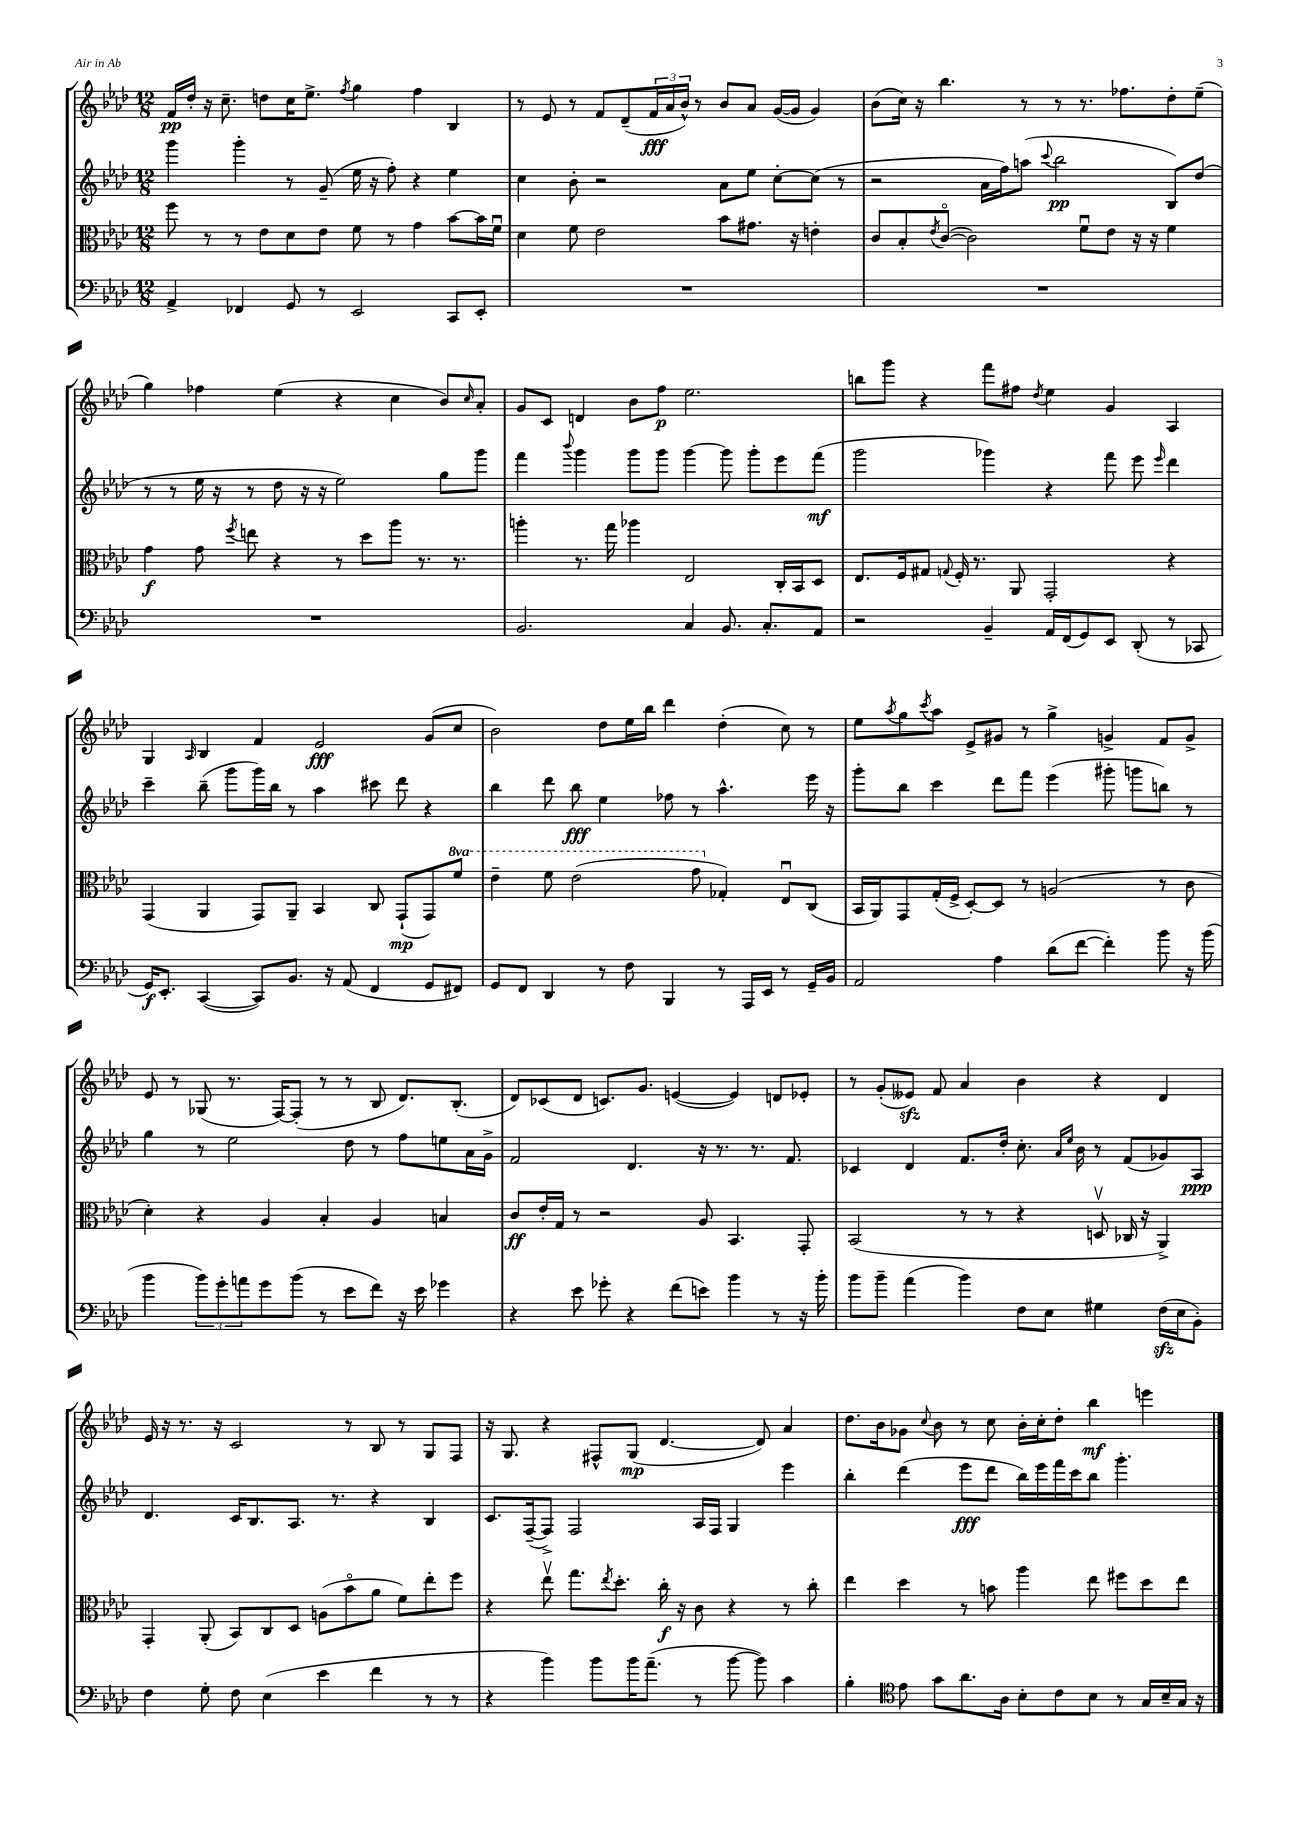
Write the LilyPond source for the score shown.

<<
\new StaffGroup <<
\new Staff = "s0" {
    \clef treble \key aes \major \numericTimeSignature \time 12/8
    f'16\pp des''16-. r16 c''8.-- d''8 c''16 ees''8.-> \acciaccatura { f''8 } g''4 f''4 bes4 |
    r8 ees'8 r8 f'8 des'8--( \tuplet 3/2 { f'16\fff aes'16 bes'16-^) } r8 bes'8 aes'8 g'16~( g'16 g'4) |
    bes'8( c''16) r16 bes''4. r8 r8 r8. fes''8. des''8-. ees''8--( |
    g''4) fes''4 ees''4( r4 c''4 bes'8) \grace { c''16 } aes'8-. |
    g'8 c'8 d'4 bes'8 f''8\p ees''2. |
    b''8 g'''8 r4 f'''8 fis''8 \acciaccatura { des''8 } ees''4 g'4 aes4 |
    g4 \grace { aes16 } bes4 f'4 ees'2\fff g'8( c''8 |
    bes'2) des''8 ees''16 bes''16 des'''4 des''4-.( c''8) r8 |
    ees''8 \acciaccatura { aes''8 } g''8 \acciaccatura { c'''8 } aes''8 ees'8-> gis'8 r8 g''4-> g'4-> f'8 g'8-> |
    ees'8 r8 ges8( r8. f16~) f8-.( r8 r8 bes8 des'8.) bes8.-.( |
    des'8) ces'8( des'8 c'8.) g'8. e'4~( e'4) d'8 ees'8-. |
    r8 g'8-.( eeses'8\sfz) f'8 aes'4 bes'4 r4 des'4 |
    ees'16 r16 r8. r16 c'2 r8 bes8 r8 g8 f8 |
    r16 g8. r4 fis8-^ g8\mp( des'4.~ des'8) aes'4 |
    des''8. bes'16 ges'8 \appoggiatura { c''8 } bes'8 r8 c''8 bes'16-. c''16-. des''8-. bes''4\mf e'''4 \bar "|." |
}
\new Staff = "s1" {
    \clef treble \key aes \major \numericTimeSignature \time 12/8
    g'''4 g'''4-. r8 g'8--( ees''16 r16 f''8-.) r4 ees''4 |
    c''4 bes'8-. r2 aes'8 ees''8 c''8~-. c''8( r8 |
    r2 aes'16 f''16) a''8( \appoggiatura { c'''8 } bes''2\pp bes8) des''8( |
    r8 r8 ees''16 r16 r8 des''8 r16 r16 ees''2) g''8 g'''8 |
    f'''4 \appoggiatura { bes'''8 } g'''4 g'''8 g'''8 g'''4~ g'''8 g'''8-. ees'''8 f'''8\mf( |
    g'''2 ges'''4) r4 f'''8 ees'''8 \grace { ees'''16 } des'''4 |
    c'''4-- bes''8--( g'''8 g'''16) bes''16 r8 aes''4 cis'''8 des'''8 r4 |
    bes''4 des'''8 bes''8\fff ees''4 fes''8 r8 aes''4.-^ ees'''16 r16 |
    g'''8-. bes''8 c'''4 des'''8 f'''8 ees'''4( gis'''8-. g'''8 b''8) r8 |
    g''4 r8 ees''2 des''8 r8 f''8 e''8 aes'16 g'16-> |
    f'2 des'4. r16 r8. r8. f'8. |
    ces'4 des'4 f'8. des''16-. c''8.-. \grace { aes'16 ees''16 } bes'16 r8 f'8( ges'8) aes8\ppp |
    des'4. c'16 bes8. aes8. r8. r4 bes4 |
    c'8. f16~--( f8->) f2 aes16 f16 g4 ees'''4 |
    bes''4-. des'''4( ees'''8\fff des'''8 bes''16) ees'''16 f'''16 c'''16 bes''8 g'''4.-. \bar "|." |
}
\new Staff = "s2" {
    \clef alto \key aes \major \numericTimeSignature \time 12/8 \set Staff.ottavationMarkups = #ottavation-simple-ordinals
    f''8 r8 r8 ees'8 des'8 ees'8 f'8 r8 g'4 bes'8~ bes'16 f'16\downbow |
    des'4 f'8 ees'2 bes'8 gis'8. r16 e'4-. |
    c'8 bes8-. \acciaccatura { ees'8 } c'8~\flageolet( c'2) f'8\downbow ees'8 r16 r16 f'4 |
    g'4\f g'8 \acciaccatura { f''8 } e''8 r4 r8 des''8 aes''8 r8. r8. |
    a''4-. r8. g''16 aes''4 ees2 c16-. bes,16 des8 |
    ees8. f16 gis8 \appoggiatura { g8 } f16-. r8. aes,8 g,2-. r4 |
    g,4( aes,4 g,8) aes,8-- bes,4 c8 g,8-!\mp( g,8) \ottava #1 f''8 |
    ees''4-- f''8 ees''2( g''8 \ottava #0 ges4-.) ees8\downbow c8( |
    bes,16 aes,16) g,8 g16-.( f16-> des8~-.) des8 r8 a2( r8 c'8 |
    des'4-.) r4 aes4 bes4-. aes4 b4 |
    c'8\ff ees'16-. g16 r8 r2 aes8 bes,4. g,8-. |
    bes,2( r8 r8 r4 d8\upbow ces16 r16 aes,4->) |
    g,4-. aes,8-.( bes,8) c8 des8 a8( bes'8\flageolet aes'8 f'8) ees''8-. f''8 |
    r4 ees''8\upbow g''8. \acciaccatura { ees''8 } des''8.-. c''16-.\f r16 c'8 r4 r8 c''8-. |
    ees''4 des''4 r8 b'8 aes''4 ees''8 fis''8 des''8 ees''8 \bar "|." |
}
\new Staff = "s3" {
    \clef bass \key aes \major \numericTimeSignature \time 12/8
    aes,4-> fes,4 g,8 r8 ees,2 c,8 ees,8-. |
    R1. |
    R1. |
    R1. |
    bes,2. c4 bes,8. c8.-. aes,8 |
    r2 bes,4-- aes,16 f,16( g,8) ees,8 des,8-.( r8 ces,8 |
    g,16\f) ees,8.-. c,4~( c,8) bes,8. r16 aes,8( f,4 g,8 fis,8) |
    g,8 f,8 des,4 r8 f8 bes,,4 r8 aes,,16 ees,16 r8 g,16-- bes,16 |
    aes,2 aes4 des'8( f'8~ f'4-.) bes'8 r16 bes'16( |
    bes'4 \tuplet 3/2 { bes'8) g'8-. a'8 } g'8 bes'8( r8 ees'8 f'8) r16 ees'16 ges'4 |
    r4 ees'8 ges'8-. r4 f'8( e'8) bes'4 r8 r16 bes'16-. |
    bes'8 bes'8-- aes'4( bes'4) f8 ees8 gis4 f16\sfz( ees16 bes,8-.) |
    f4 g8-. f8 ees4( ees'4 f'4 r8 r8 |
    r4 bes'4) bes'8 bes'16 aes'8.--( r8 bes'8~ bes'8) c'4 |
    bes4-. \clef tenor ees'8 g'8 aes'8. aes16 bes8-. c'8 bes8 r8 g16 bes16-- g16 r16 \bar "|." |
}
>>
>>
\layout { \context { \Score \remove "Bar_number_engraver" } }
